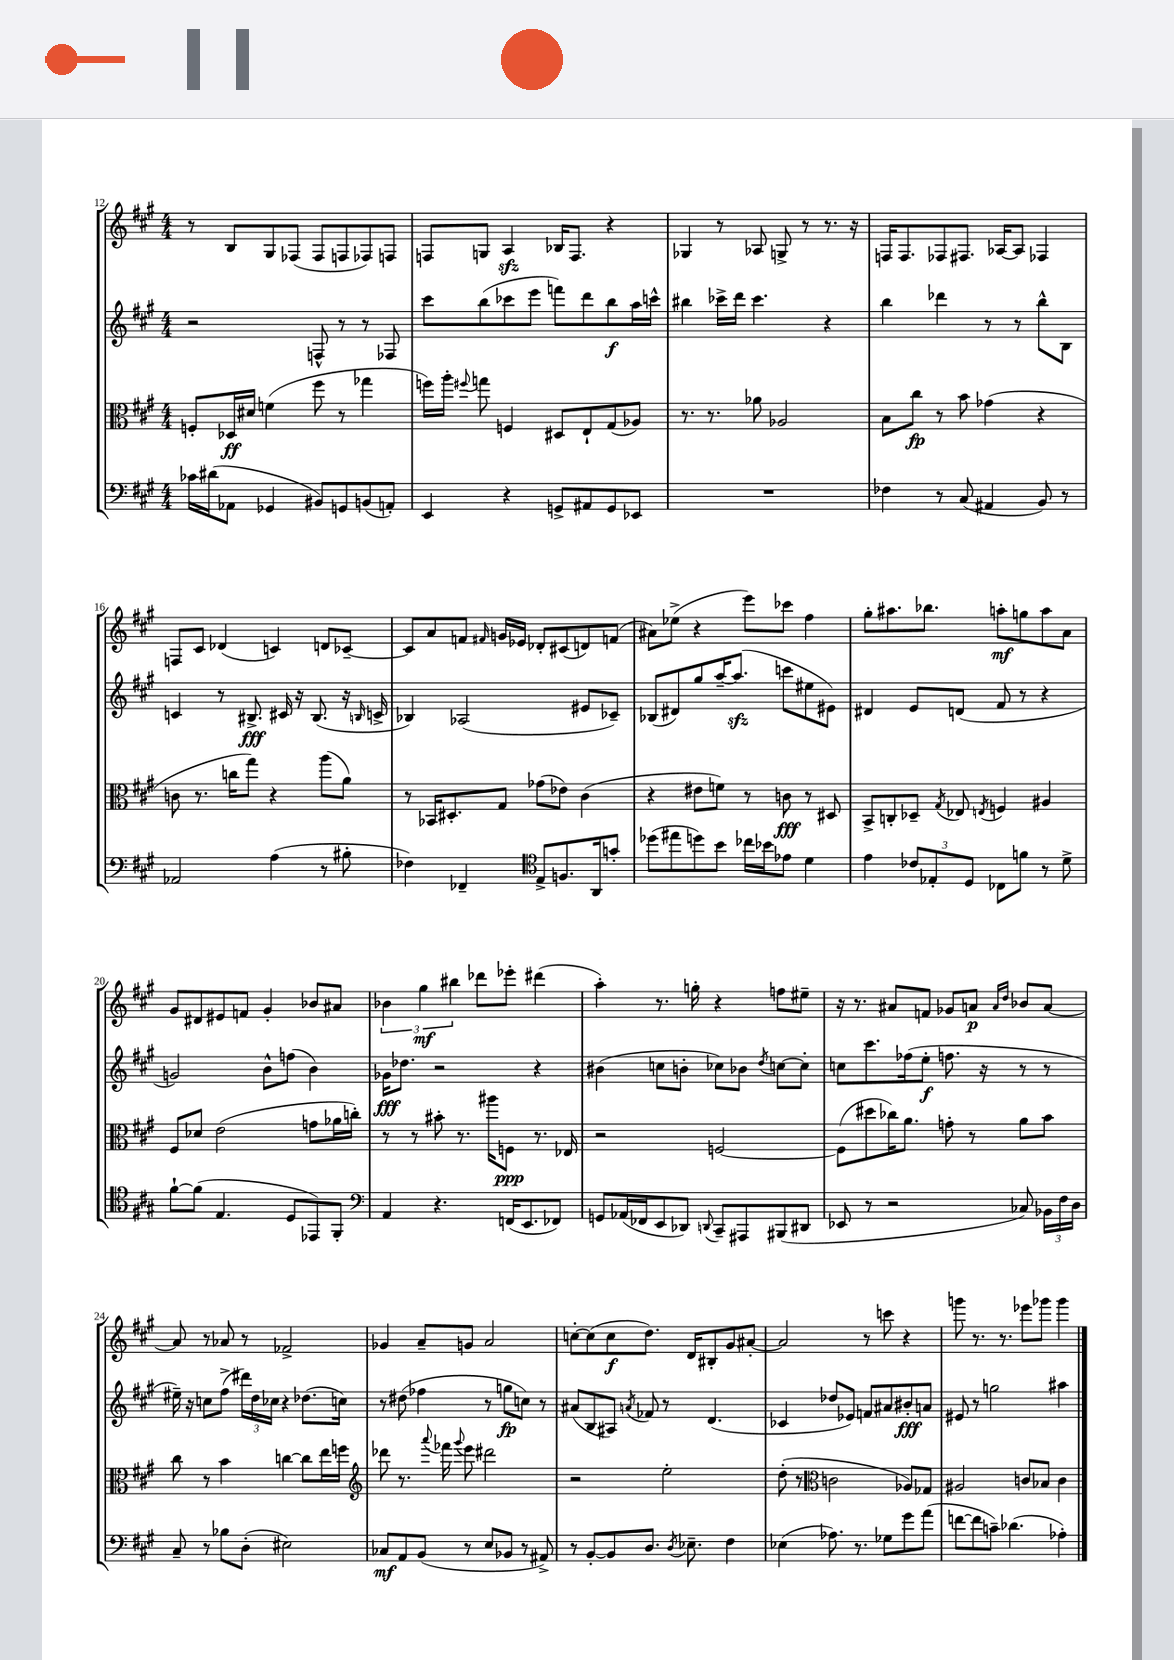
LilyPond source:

<<
\new StaffGroup <<
\new Staff = "s0" {
    \clef treble \key a \major \numericTimeSignature \time 4/4
    \autoBeamOff r8 b8[ gis8 fes8]( fes8[ f8 fes8) f8] |
    f8[ g8] a4\sfz bes16[ f8.] r4 |
    ges4 r8 aes8 g8-> r8 r8. r16 |
    f16[ f8. fes8 fis8.] aes16[~ aes8] fes4 |
    f8[ cis'8] des'4( c'4) d'8[ ces'8]~-- |
    ces'8[ a'8 f'8] \grace { fis'16 } g'16[ ees'16] des'8[-. cis'8( d'8) f'8]( |
    ais'8[) ees''8]->( r4 e'''8[) ces'''8] fis''4 |
    gis''8[-. ais''8. bes''8.] a''8[-.\mf g''8 a''8 a'8] |
    gis'8[ dis'8 eis'8 f'8] gis'4-. bes'8[ ais'8] |
    \tuplet 3/2 { bes'4 gis''4\mf bis''4 } des'''8[ ees'''8]-. dis'''4( |
    a''4-.) r8. g''16-. r4 f''8[ eis''8]-- |
    r16 r8. ais'8[ f'8] ges'8[ a'8]\p \grace { a'16[ d''16] } bes'8[ a'8]~ |
    a'8 r8 aes'8 r8 fes'2-> |
    ges'4 a'8[-- g'8] a'2 |
    c''8[~-. c''8( c''8\f d''8.]) d'16[ bis8-. gis'8 ais'8]~-. |
    ais'2 r8 c'''8 r4 |
    g'''8 r8. r8. ees'''8[ ges'''8] ges'''4 \bar "|." |
}
\new Staff = "s1" {
    \clef treble \key a \major \numericTimeSignature \time 4/4
    \autoBeamOff r2 f8-^ r8 r8 fes8 |
    cis'''8[ b''8( ces'''8 e'''8] f'''8[) d'''8 b''8\f a''16 c'''16]-^ |
    bis''4 ces'''16[-> d'''16] ces'''4. r4 |
    b''4 des'''4 r8 r8 b''8[-^ b8] |
    c'4 r8 bis8.->\fff cis'16 r16 bis8.( r16 \grace { b16 } c'16-> |
    bes4) aes2( eis'8[ ces'8]--) |
    bes8[( dis'8) gis''8 a''16~-- a''8.]\sfz( c'''8[ eis''8 eis'8]) |
    dis'4 e'8[ d'8]( fis'8 r8 r4 |
    g'2) b'8[-^ f''8]( b'4) |
    ges'16[\fff des''8.] r2 r4 |
    bis'4( c''8[ b'8]-. ces''8[) bes'8] \acciaccatura { d''8 } c''8[~ c''8]-. |
    c''8[ cis'''8. fes''16( e''8]-.\f f''8. r16 r8 r8 |
    eis''16--) r16 c''8[ fis''8]->( \tuplet 3/2 { dis'''16[) d''16 ces''16] } r4 des''8.[( c''16]) |
    r8 dis''8( fes''4 r8 g''8[\fp c''8]) r8 |
    ais'8[( b8 ais8]) \acciaccatura { a'8 } fes'8 r8 d'4.( |
    ces'4 des''8[ ees'8]) f'8[ ais'8 bis'8-.\fff a'8] |
    eis'8 r8 g''2 ais''4 \bar "|." |
}
\new Staff = "s2" {
    \clef alto \key a \major \numericTimeSignature \time 4/4
    \autoBeamOff f8[-. des16\ff dis'16] f'4( fis''8 r8 ges''4 |
    f''16[) a''16]-. \appoggiatura { fis''8 } g''8 f4 dis8[ e8-! gis8( aes8]) |
    r8. r8. aes'8 aes2 |
    b8[ cis''8]\fp r8 b'8 ges'4( r4 |
    c'8 r8. c''16[ gis''8]) r4 a''8[( a'8]) |
    r8 bes,16[ dis8.-. gis8] ges'8[( ees'8]) cis'4( |
    r4 eis'8[ f'8]) r8 c'8\fff r8 dis8 |
    b,8[-> c8-. des8]-- \acciaccatura { gis8 } ees8 \acciaccatura { e8 } f4 ais4 |
    fis8[ des'8] e'2( g'8[ aes'16 c''16]-.) |
    r8 r8 bis'8-. r8. ais''16[ f8]\ppp r8. ees16 |
    r2 f2~ |
    f8[( dis''8 ces''16) a'8.] g'8-. r8 a'8[ b'8] |
    cis''8 r8 b'4 c''4~ c''8[ e''16 f''16] |
    \clef treble des'''8 r8. \appoggiatura { a'''8 } fes'''16 \appoggiatura { gis'''8 } e'''8 dis'''2 |
    r2 e''2-. |
    d''8-.( r8 \clef alto c'2 aes8[) ges8] |
    ais2 c'8[ bes8] c'4 \bar "|." |
}
\new Staff = "s3" {
    \clef bass \key a \major \numericTimeSignature \time 4/4
    \autoBeamOff ces'16[ dis'16( aes,8] ges,4 bis,8[) g,8 b,8( a,8]-.) |
    e,4 r4 g,8[-> ais,8 g,8 ees,8] |
    R1 |
    fes4 r8 cis8( ais,4 b,8) r8 |
    aes,2 a4( r8 bis8-. |
    fes4) fes,4-- \clef tenor e8[-> f8. a,16 g'8]-. |
    des''8[( eis''8 d''8) b'8] ces''16[ bes'16 ees'8] d'4 |
    e'4 \tuplet 3/2 { ces'8[ ees8-. d8] } ces8[ f'8] r8 d'8-> |
    fis'8[~-! fis'8]( e4. d8[ ees,8) fis,8]-. |
    \clef bass a,4 r4. f,16[( e,8. fes,8]) |
    g,8[ aes,16( fes,16 e,8 des,8]) \appoggiatura { d,8 } cis,8[-- ais,,8 bis,,8( dis,8] |
    ees,8 r8 r2 ces8) \tuplet 3/2 { bes,16[ fis16 d16] } |
    cis8-- r8 bes8[ d8]-.( eis2) |
    ces8[\mf a,8 b,8]( r8 e8[ bes,8] r8 ais,8->) |
    r8 b,8[~-. b,8 d8.] \acciaccatura { d8 } ees8.-- fis4 |
    ees4( aes8.) r8. ges8[ gis'8 a'8]( |
    f'8[~ f'8 c'8]--) des'4.( aes4-.) \bar "|." |
}
>>
>>
\layout { \context { \Score currentBarNumber = #12 } }
